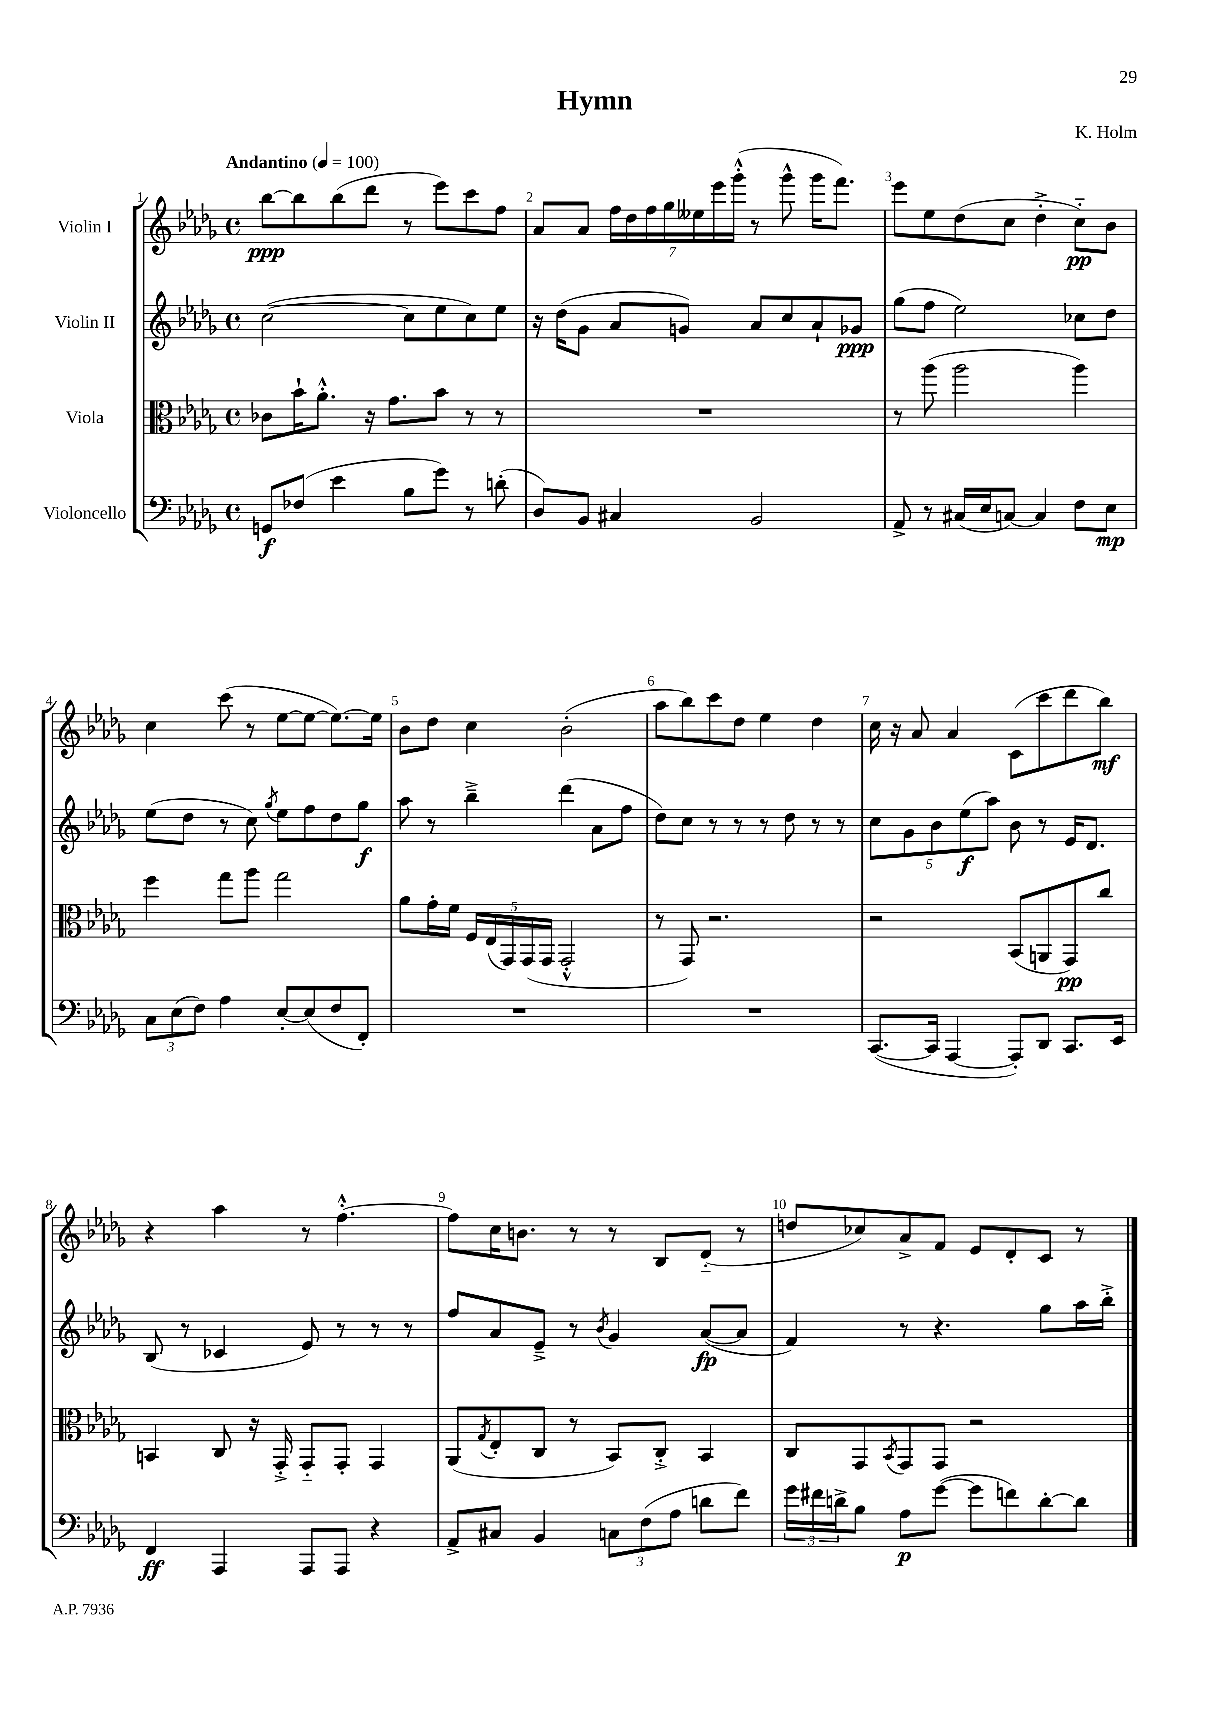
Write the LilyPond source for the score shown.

\header { title = "Hymn" composer = "K. Holm" }
<<
\new StaffGroup <<
\new Staff = "s0" \with { instrumentName = "Violin I" } {
    \clef treble \key des \major \defaultTimeSignature \time 4/4 \tempo "Andantino" 4 = 100
    bes''8~\ppp bes''8 bes''8( des'''8 r8 ees'''8) c'''8 f''8 |
    aes'8 aes'8 \tuplet 7/4 { f''16 des''16 f''16 ges''16 eeses''16 ees'''16 ges'''16-.-^( } r8 ges'''8-^ ges'''16 f'''8.) |
    ees'''8 ees''8 des''8( c''8 des''4-.-> c''8-_\pp) bes'8 |
    c''4 c'''8( r8 ees''8~ ees''8~ ees''8.~) ees''16 |
    bes'8 des''8 c''4 bes'2-.( |
    aes''8 bes''8) c'''8 des''8 ees''4 des''4 |
    c''16 r16 aes'8 aes'4 c'8( c'''8 des'''8 bes''8\mf) |
    r4 aes''4 r8 f''4.~-.-^ |
    f''8 c''16 b'8. r8 r8 bes8 des'8-_( r8 |
    d''8 ces''8) aes'8-> f'8 ees'8 des'8-. c'8 r8 \bar "|." |
}
\new Staff = "s1" \with { instrumentName = "Violin II" } {
    \clef treble \key des \major \defaultTimeSignature \time 4/4
    c''2~( c''8 ees''8 c''8) ees''8 |
    r16 des''16( ges'8 aes'8 g'8) aes'8 c''8 aes'8-! ges'8\ppp |
    ges''8( f''8 ees''2) ces''8 des''8 |
    ees''8( des''8 r8 c''8) \acciaccatura { ges''8 } ees''8 f''8 des''8 ges''8\f |
    aes''8 r8 bes''4---> des'''4( aes'8 f''8 |
    des''8) c''8 r8 r8 r8 des''8 r8 r8 |
    \tuplet 5/4 { c''8 ges'8 bes'8 ees''8\f( aes''8) } bes'8 r8 ees'16 des'8. |
    bes8( r8 ces'4 ees'8) r8 r8 r8 |
    f''8 aes'8 ees'8---> r8 \acciaccatura { bes'8 } ges'4 aes'8~\fp( aes'8 |
    f'4) r8 r4. ges''8 aes''16 bes''16-.-> \bar "|." |
}
\new Staff = "s2" \with { instrumentName = "Viola" } {
    \clef alto \key des \major \defaultTimeSignature \time 4/4
    ces'8 bes'16-! aes'8.-.-^ r16 ges'8. bes'8 r8 r8 |
    R1 |
    r8 aes''8( aes''2 aes''4) |
    f''4 ges''8 aes''8 ges''2 |
    aes'8 ges'16-. f'16 \tuplet 5/4 { f16 ees16( ges,16) ges,16( ges,16 } ges,2-.-^ |
    r8 ges,8) r2. |
    r2 bes,8( a,8 ges,8\pp) c''8 |
    b,4 c8 r16 ges,16-.-> ges,8-_ ges,8-. ges,4 |
    aes,8( \acciaccatura { ges8 } ees8-. c8 r8 bes,8) c8-.-> bes,4 |
    c8 ges,8 \acciaccatura { bes,8 } ges,8 ges,8 r2 \bar "|." |
}
\new Staff = "s3" \with { instrumentName = "Violoncello" } {
    \clef bass \key des \major \defaultTimeSignature \time 4/4
    g,8\f fes8( ees'4 bes8 ges'8) r8 d'8-.( |
    des8) bes,8 cis4 bes,2 |
    aes,8-> r8 cis16( ees16 c8~) c4 f8 ees8\mp |
    \tuplet 3/2 { c8 ees8( f8) } aes4 ees8~-. ees8( f8 f,8-.) |
    R1 |
    R1 |
    c,8.~( c,16 aes,,4~ aes,,8-.) des,8 c,8. ees,16 |
    f,4\ff aes,,4 aes,,8 aes,,8 r4 |
    aes,8-> cis8 bes,4 \tuplet 3/2 { c8 f8( aes8 } d'8 f'8) |
    \tuplet 3/2 { ges'16 fis'16 d'16-> } bes8 aes8\p ges'8~( ges'8 f'8) d'8~-. d'8 \bar "|." |
}
>>
>>
\layout { \context { \Score \override BarNumber.break-visibility = ##(#f #t #t) barNumberVisibility = #all-bar-numbers-visible } }
